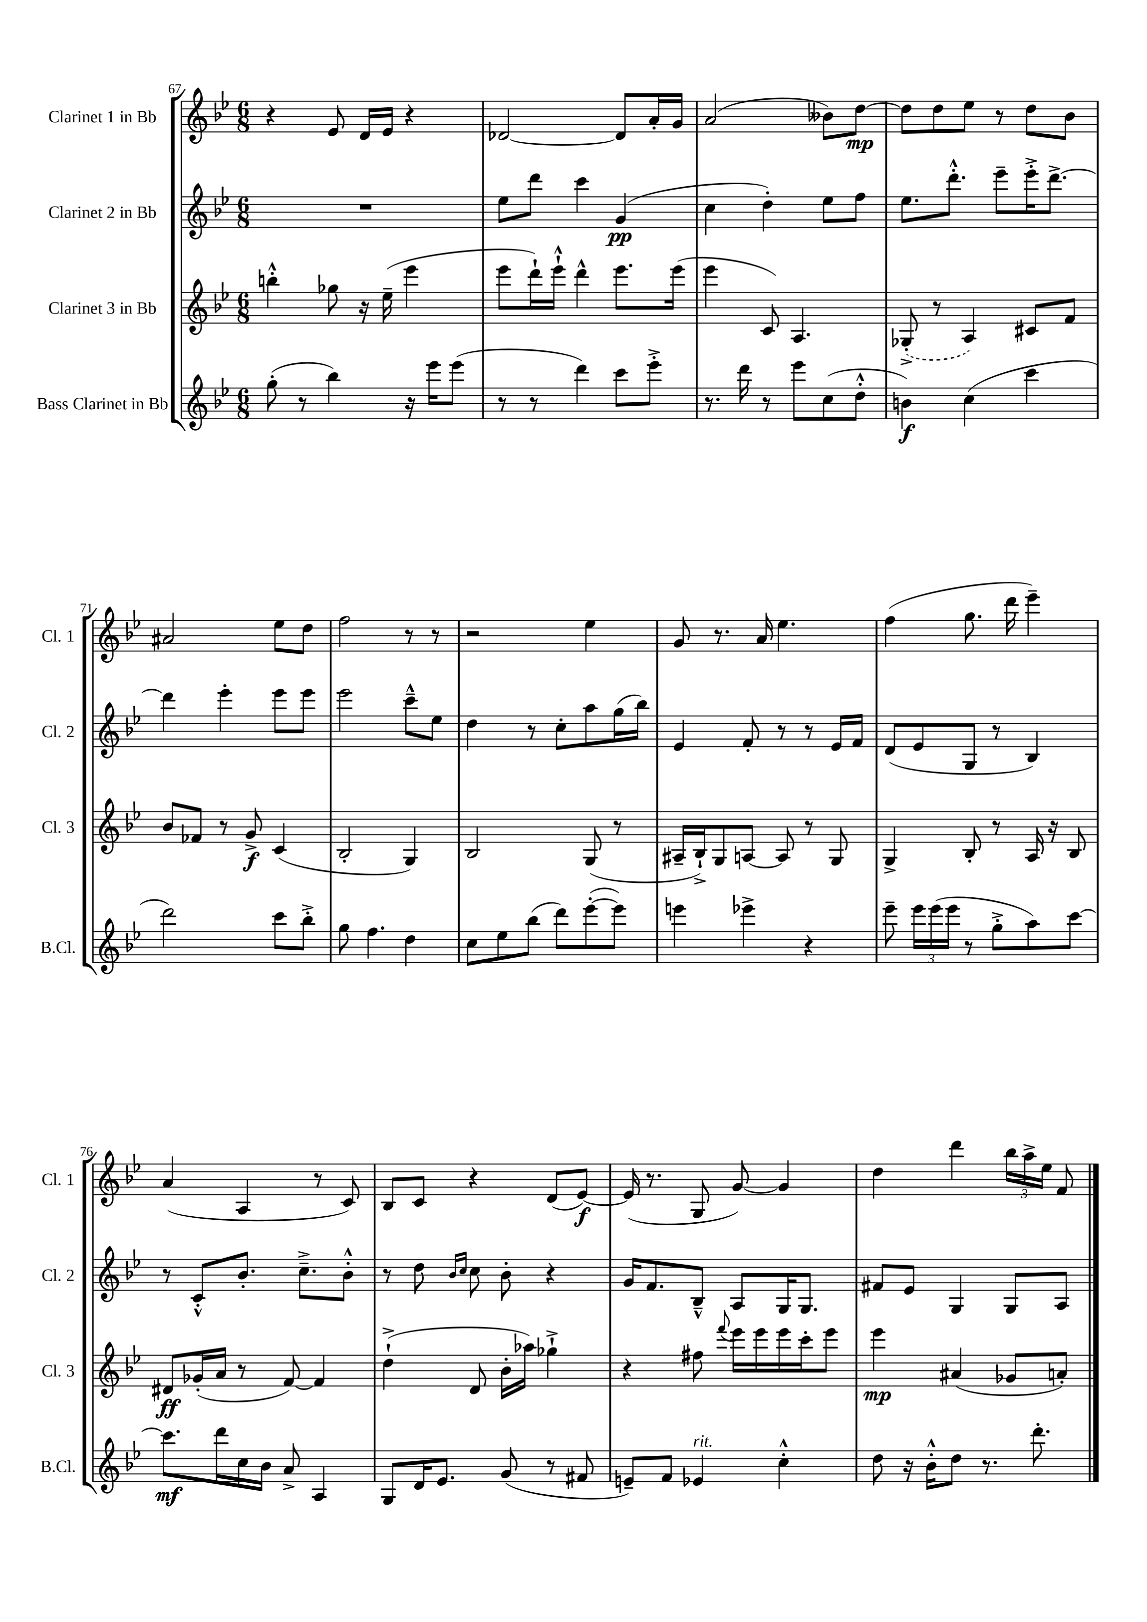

**kern	**dynam	**kern	**dynam	**kern	**dynam	**kern	**dynam
*part4	*part4	*part3	*part3	*part2	*part2	*part1	*part1
*staff4	*staff4	*staff3	*staff3	*staff2	*staff2	*staff1	*staff1
*I"Bass Clarinet in Bb	*	*I"Clarinet 3 in Bb	*	*I"Clarinet 2 in Bb	*	*I"Clarinet 1 in Bb	*
*I'B.Cl.	*	*I'Cl. 3	*	*I'Cl. 2	*	*I'Cl. 1	*
*clefG2	*	*clefG2	*	*clefG2	*	*clefG2	*
*k[b-e-]	*	*k[b-e-]	*	*k[b-e-]	*	*k[b-e-]	*
*M6/8	*	*M6/8	*	*M6/8	*	*M6/8	*
=67	=67	=67	=67	=67	=67	=67	=67
(8gg'\	.	4bbn'^^\	.	2.r	.	4r	.
8r	.	.	.	.	.	.	.
4bb-\)	.	8gg-X\	.	.	.	8e-/	.
.	.	16r	.	.	.	16d/LL	.
.	.	(16ee-~\	.	.	.	16e-/JJ	.
16r	.	4eee-\	.	.	.	4r	.
16eee-\KL	.	.	.	.	.	.	.
(8eee-\J	.	.	.	.	.	.	.
=68	=68	=68	=68	=68	=68	=68	=68
8r	.	8eee-\L	.	8ee-\L	.	[2d-X/	.
8r	.	16ddd`\L)	.	8ddd\J	.	.	.
.	.	16eee-`^^\JJ	.	.	.	.	.
4ddd\)	.	4ddd^^\	.	4ccc\	.	.	.
8ccc\L	.	8.eee-\L	.	(4g/	pp	8d-/L]	.
8eee-'^\J	.	.	.	.	.	16a'/L	.
.	.	(16eee-\Jk	.	.	.	16g/JJ	.
=69	=69	=69	=69	=69	=69	=69	=69
8.r	.	4eee-\	.	4cc\	.	(2a/	.
16ddd\	.	.	.	.	.	.	.
8r	.	8c/)	.	4dd'\)	.	.	.
8eee-\L	.	4.A/	.	.	.	.	.
(8cc\	.	.	.	8ee-\L	.	8b--X\L)	.
8dd'^^\J	.	.	.	8ff\J	.	[8dd\J	mp
=70	=70	=70	=70	=70	=70	=70	=70
4bn\)	f	(8G-X'^/	.	8.ee-\L	.	8dd\L]	.
.	.	8r	.	.	.	8dd\	.
.	.	.	.	8.ddd'^^\J	.	.	.
(4cc\	.	4A/)	.	.	.	8ee-\J	.
.	.	.	.	8eee-~\L	.	8r	.
4ccc\	.	8c#X/L	.	16eee-'^\K	.	8dd\L	.
.	.	.	.	[8.ddd^\J	.	.	.
.	.	8f/J	.	.	.	8b-\J	.
!!LO:LB:g=z
=71	=71	=71	=71	=71	=71	=71	=71
2ddd\)	.	8b-/L	.	4ddd\]	.	2a#X/	.
.	.	8f-X/J	.	.	.	.	.
.	.	8r	.	4eee-'\	.	.	.
.	.	8g^/	f	.	.	.	.
8ccc\L	.	(4c/	.	8eee-\L	.	8ee-\L	.
8bb-'^\J	.	.	.	8eee-\J	.	8dd\J	.
=72	=72	=72	=72	=72	=72	=72	=72
8gg\	.	2B-'/	.	2eee-\	.	2ff\	.
4.ff\	.	.	.	.	.	.	.
4dd\	.	4G/)	.	8ccc~^^\L	.	8r	.
.	.	.	.	8ee-\J	.	8r	.
=73	=73	=73	=73	=73	=73	=73	=73
8cc\L	.	2B-/	.	4dd\	.	2r	.
8ee-\	.	.	.	.	.	.	.
(8bb-\J	.	.	.	8r	.	.	.
8ddd\L)	.	.	.	8cc'\L	.	.	.
([8eee-'\	.	(8G/	.	8aa\	.	4ee-\	.
8eee-\J])	.	8r	.	(16gg\L	.	.	.
.	.	.	.	16bb-\JJ)	.	.	.
=74	=74	=74	=74	=74	=74	=74	=74
4eeen\	.	16A#X~/LL	.	4e-/	.	8g/	.
.	.	16B-`^/J)	.	.	.	.	.
.	.	8G/	.	.	.	8.r	.
4eee-X^\	.	[8An/J	.	8f'/	.	.	.
.	.	.	.	.	.	16a/	.
.	.	8A/]	.	8r	.	4.ee-\	.
4r	.	8r	.	8r	.	.	.
.	.	8G/	.	16e-/LL	.	.	.
.	.	.	.	16f/JJ	.	.	.
=75	=75	=75	=75	=75	=75	=75	=75
8eee-~\	.	4G^/	.	(8d/L	.	(4ff\	.
24eee-\LL	.	.	.	8e-/	.	.	.
(24eee-\	.	.	.	.	.	.	.
24eee-\JJ	.	.	.	.	.	.	.
8r	.	8B-'/	.	8G/J	.	8.gg\	.
8gg'^\L	.	8r	.	8r	.	.	.
.	.	.	.	.	.	16ddd\	.
8aa\)	.	16A/	.	4B-/)	.	4eee-~\)	.
.	.	16r	.	.	.	.	.
[8ccc\J	.	8B-/	.	.	.	.	.
!!LO:LB:g=z
=76	=76	=76	=76	=76	=76	=76	=76
8.ccc\L]	mf	8d#X/L	ff	8r	.	(4a/	.
.	.	(16g-X'/L	.	8c'^^/L	.	.	.
16ddd\L	.	16a/JJ	.	.	.	.	.
16cc\	.	8r	.	8.b-'/J	.	4A/	.
16b-\JJ	.	.	.	.	.	.	.
8a^/	.	[8f/)	.	.	.	.	.
.	.	.	.	8.cc~^\L	.	.	.
4A/	.	4f/]	.	.	.	8r	.
.	.	.	.	8b-'^^\J	.	8c/)	.
=77	=77	=77	=77	=77	=77	=77	=77
8G/L	.	(4dd`^\	.	8r	.	8B-/L	.
16d/K	.	.	.	8dd\	.	8c/J	.
8.e-/J	.	.	.	.	.	.	.
.	.	.	.	16qqb-/LL	.	.	.
.	.	.	.	16qqcc/JJ	.	.	.
.	.	8d/	.	8cc\	.	4r	.
(8g/	.	16b-'\LL	.	8b-'\	.	.	.
.	.	16aa-X\JJ)	.	.	.	.	.
8r	.	4gg-X`^\	.	4r	.	(8d/L	.
8f#X/	.	.	.	.	.	[8e-/J)	f
=78	=78	=78	=78	=78	=78	=78	=78
8en~/L)	.	4r	.	16g/KL	.	(16e-/]	.
.	.	.	.	8.f/	.	8.r	.
8f/J	.	.	.	.	.	.	.
!LO:TX:a:i:t=rit.	!	!	!	!	!	!	!
4e-X/	.	8ff#X\	.	8B-~^^/J	.	8G/	.
.	.	8qqfff/	.	.	.	.	.
.	.	16eee-\LL	.	8A/L	.	[8g/)	.
.	.	16eee-\	.	.	.	.	.
4cc'^^\	.	16eee-\	.	16G/K	.	4g/]	.
.	.	16ccc'\J	.	8.G/J	.	.	.
.	.	8eee-\J	.	.	.	.	.
=79	=79	=79	=79	=79	=79	=79	=79
8dd\	.	4eee-\	mp	8f#X/L	.	4dd\	.
16r	.	.	.	8e-/J	.	.	.
16b-'^^\KL	.	.	.	.	.	.	.
8dd\J	.	(4a#X/	.	4G/	.	4ddd\	.
8.r	.	.	.	.	.	.	.
.	.	8g-X/L	.	8G/L	.	24bb-\LL	.
.	.	.	.	.	.	24aa^\	.
8.ddd'\	.	.	.	.	.	.	.
.	.	.	.	.	.	24ee-\JJ	.
.	.	8an'/J)	.	8A/J	.	8f/	.
==	==	==	==	==	==	==	==
*-	*-	*-	*-	*-	*-	*-	*-
